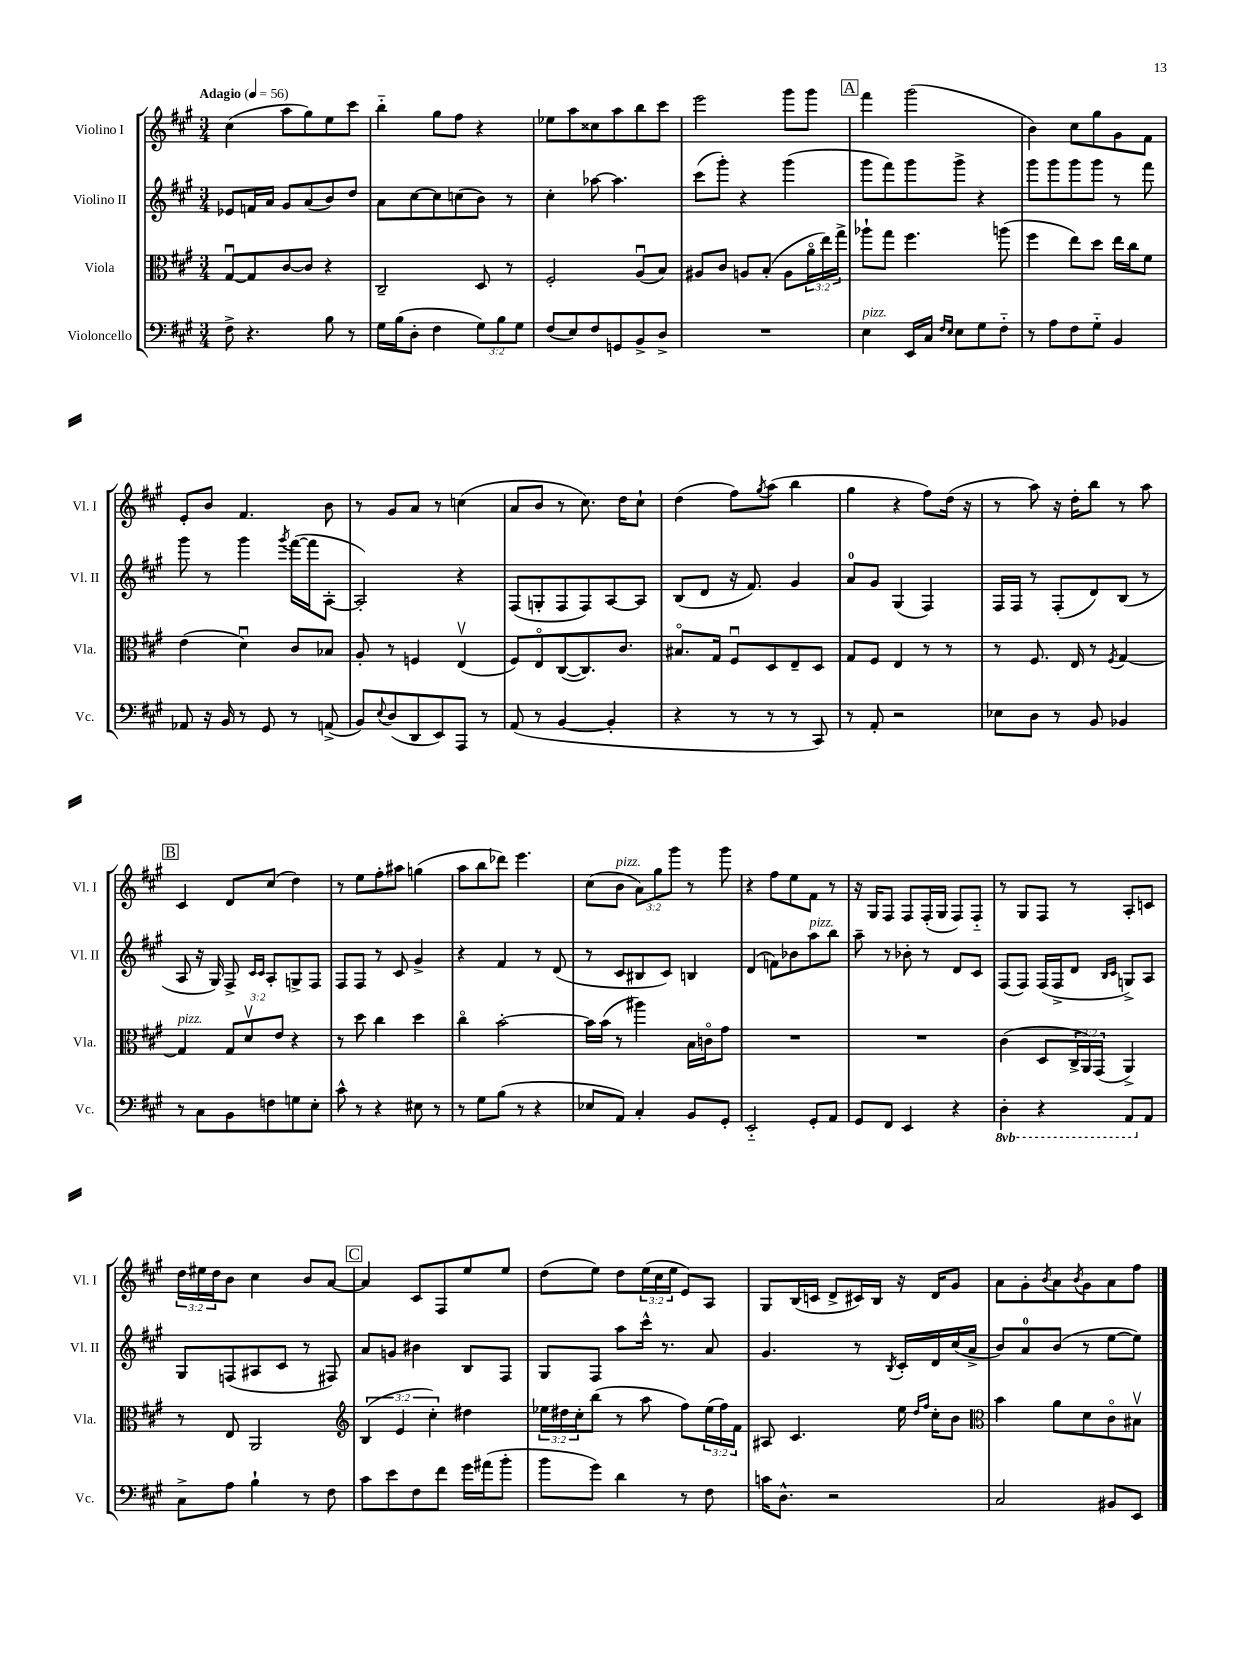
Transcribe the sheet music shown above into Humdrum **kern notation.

**kern	**kern	**kern	**kern
*staff4	*staff3	*staff2	*staff1
*clefF4	*clefC3	*clefG2	*clefG2
*k[f#c#g#]	*k[f#c#g#]	*k[f#c#g#]	*k[f#c#g#]
*M3/4	*M3/4	*M3/4	*M3/4
*MM56	*MM56	*MM56	*MM56
8F#^	[8G#u	8e-	(4cc#
4.r	8G#]	16f	.
.	.	16a	.
.	[8c#	8g#	8aa
.	8c#]	(8a	8gg#)
8B	4r	8b)	8ee
8r	.	8dd	8ccc#
=	=	=	=
16G#	2C#~	8a	4bb'~
(16B	.	.	.
8D'	.	[8cc#	.
4F#	.	8cc#]	8gg#
.	.	(8cc	8ff#
12G#)	8D	8b)	4r
12B	.	.	.
.	8r	8r	.
12G#	.	.	.
=	=	=	=
(8F#	2F#'	4cc#'	8ee-
8E)	.	.	8aa
8F#	.	[8aa-	8cc##
8GG	.	4.aa-]	8aa
8BB^	(8Au	.	8bb
8D^	8B)	.	8ccc#
=	=	=	=
2.r	8A#	(8ccc#	2eee
.	8c#	8ggg#')	.
.	8A	4r	.
.	(8B'	.	.
.	8A	(4ggg#	8ggg#
.	24ao	.	8ggg#
.	24ee)	.	.
.	24gg#^	.	.
=	=	=	=
4E	8aa-`	8ggg#	4fff#
.	8gg#	8fff#)	.
16EE	4.ff#	8ggg#	(2ggg#
16C#	.	.	.
16qqF#	.	.	.
16qqE	.	.	.
8E	.	8ggg#^	.
8G#	.	4r	.
8F#'~	(8aa	.	.
=	=	=	=
8r	4ff#	8ggg#	4b)
8A	.	8ggg#	.
8F#	8ee)	8ggg#	8cc#
8G#'~	8dd	8ggg#	8gg#
4BB	16ee	8r	8g#
.	16cc#	.	.
.	8f#	8fff#	8f#
=	=	=	=
8AA-	(4e	8ggg#	8e'
16r	.	8r	8b
16BB	.	.	.
8r	4du)	4ggg#	4.f#
8GG#	.	.	.
.	.	8qggg#	.
8r	8c#	([16fff#	.
.	.	16fff#]	.
(8AA^	8B-	[8A'	8b
=	=	=	=
8BB)	8A'	2A'])	8r
8qqE	.	.	.
(8D	8r	.	8g#
8DD	4F	.	8a
8EE)	.	.	8r
8AAA	(4Ev	4r	(4cc
8r	.	.	.
=	=	=	=
(8AA	8F#)	(8F#	8a
8r	8Eo	8G'	8b
[4BB	([8C#	8F#	8r
.	8.C#])	8F#)	8.cc#)
4BB']	.	[8A	.
.	8.c#	.	16dd
.	.	8A]	8cc#`
=	=	=	=
4r	8.B#o	(8B	(4dd
.	.	8d	.
.	16G#	.	.
8r	8F#u	16r	8ff#)
.	.	8.f#)	.
.	.	.	8qgg#
8r	8D	.	(8aa
8r	8E~	4g#	4bb
8CC#)	8D	.	.
=	=	=	=
8r	8G#	8a	4gg#
8AA'	8F#	8g#	.
2r	4E	(4G#	4r
.	8r	4F#)	8ff#)
.	8r	.	(16dd
.	.	.	16r
=	=	=	=
8E-	8r	16F#	8r
.	.	16F#	.
8D	8.F#	8r	8aa)
8r	.	(8F#'	16r
.	16E	.	16dd'
8BB	8r	8d)	8bb
.	8qF#	.	.
4BB-	[4G#	(8B	8r
.	.	8r	8aa
=	=	=	=
8r	4G#]	8A	4c#
8C#	.	16r	.
.	.	16G#)	.
8BB	12G#	8F#^	8d
.	12dv	.	.
.	.	16qqc#	.
.	.	16qqc#	.
8F	.	8A'	(8cc#
.	12e	.	.
8G	4r	8G^	4dd)
8E'	.	8F#	.
=	=	=	=
8c#^^	8r	8F#	8r
8r	8dd	8F#	8ee
4r	4cc#	8r	8ff#'
.	.	8c#	8aa#
8E#	4dd	4g#^	(4gg
8r	.	.	.
=	=	=	=
8r	4cc#o	4r	8aa
8G#	.	.	8bb
(8B	[2b'	4f#	8ddd-)
8r	.	.	4.eee
4r	.	8r	.
.	.	(8d	.
=	=	=	=
8E-	16b]	8r	(8cc#
.	(16b	.	.
8AA)	8r	8c#	8b
4C#'	4aa#)	8B#	12a)
.	.	.	12gg#
.	.	8c#)	.
.	.	.	12ggg#
8BB	16B	4B	8r
.	16co	.	.
8GG#'	8g#	.	8ggg#
=	=	=	=
2EE'~	2.r	(4d	4r
.	.	8f)	8ff#
.	.	8b-	8ee
8GG#'	.	8aa	8f#
8AA	.	8bb	8r
=	=	=	=
8GG#	2.r	8aa~	16r
.	.	.	16G#
8FF#	.	8r	8F#
4EE	.	8b-'	8F#
.	.	8r	(16F#'
.	.	.	16G#
4r	.	8d	8F#)
.	.	8c#	8F#'~
=	=	=	=
4DD'	(4c#	(8F#	8r
.	.	8F#)	8G#
4r	8D	(16F#	8F#
.	.	16F#^	.
.	24C#^	8d	8r
.	24AA)	.	.
.	(24GG#	.	.
.	.	16qqB	.
.	.	16qqc#	.
8AAA	4AA^)	8G^)	8A'
8AA	.	8A	8c
=	=	=	=
8C#^	8r	8G#	24dd
.	.	.	24ee#
.	.	.	24dd
8A	8E	(8F	8b
4B`	2AA	8A#	4cc#
.	.	8c#	.
8r	.	8r	8b
8F#	.	8F#)	[8a
=	=	=	=
*	*clefG2	*	*
8c#	(6B	8a	4a]
8e	.	8g	.
.	6e	.	.
8F#	.	4b#	8c#
.	6cc#')	.	.
8f#	.	.	8F#
16g#	4dd#	8B	8ee
(16a#	.	.	.
8b'	.	8F#	8ee
=	=	=	=
8b	24ee-	8G#	(8dd
.	24dd#	.	.
.	24cc#'	.	.
8g#)	(8bb	8F#	8ee)
4d	8r	8aa	8dd
.	8aa	16ccc#^^	(24ee
.	.	.	24cc#
.	.	8.r	.
.	.	.	24ee
8r	8ff#)	.	8e)
8F#	(24ee-	8a	8A
.	24ff#)	.	.
.	24f#	.	.
=	=	=	=
16c	8A#	4.g#	8G#
8.D^^	.	.	.
.	4.c#	.	(16B
.	.	.	16c
2r	.	.	8d^
.	.	8r	16c#)
.	.	.	16B
.	.	8qB	.
.	16ee	16c#'	16r
.	16qqdd	.	.
.	16qqff#	.	.
.	16cc#'	16d	16d
.	8b	(16cc#	8g#
.	.	16a^	.
=	=	=	=
*	*clefC3	*	*
2C#	4b	8b)	8a
.	.	8a	8g#'
.	.	.	8qb
.	8a	(8b	8a
.	.	.	8qb
.	8d	8r	8g#
8BB#	8c#o	[8ee	8a
8EE	8B#v	8ee])	8ff#
==	==	==	==
*-	*-	*-	*-
